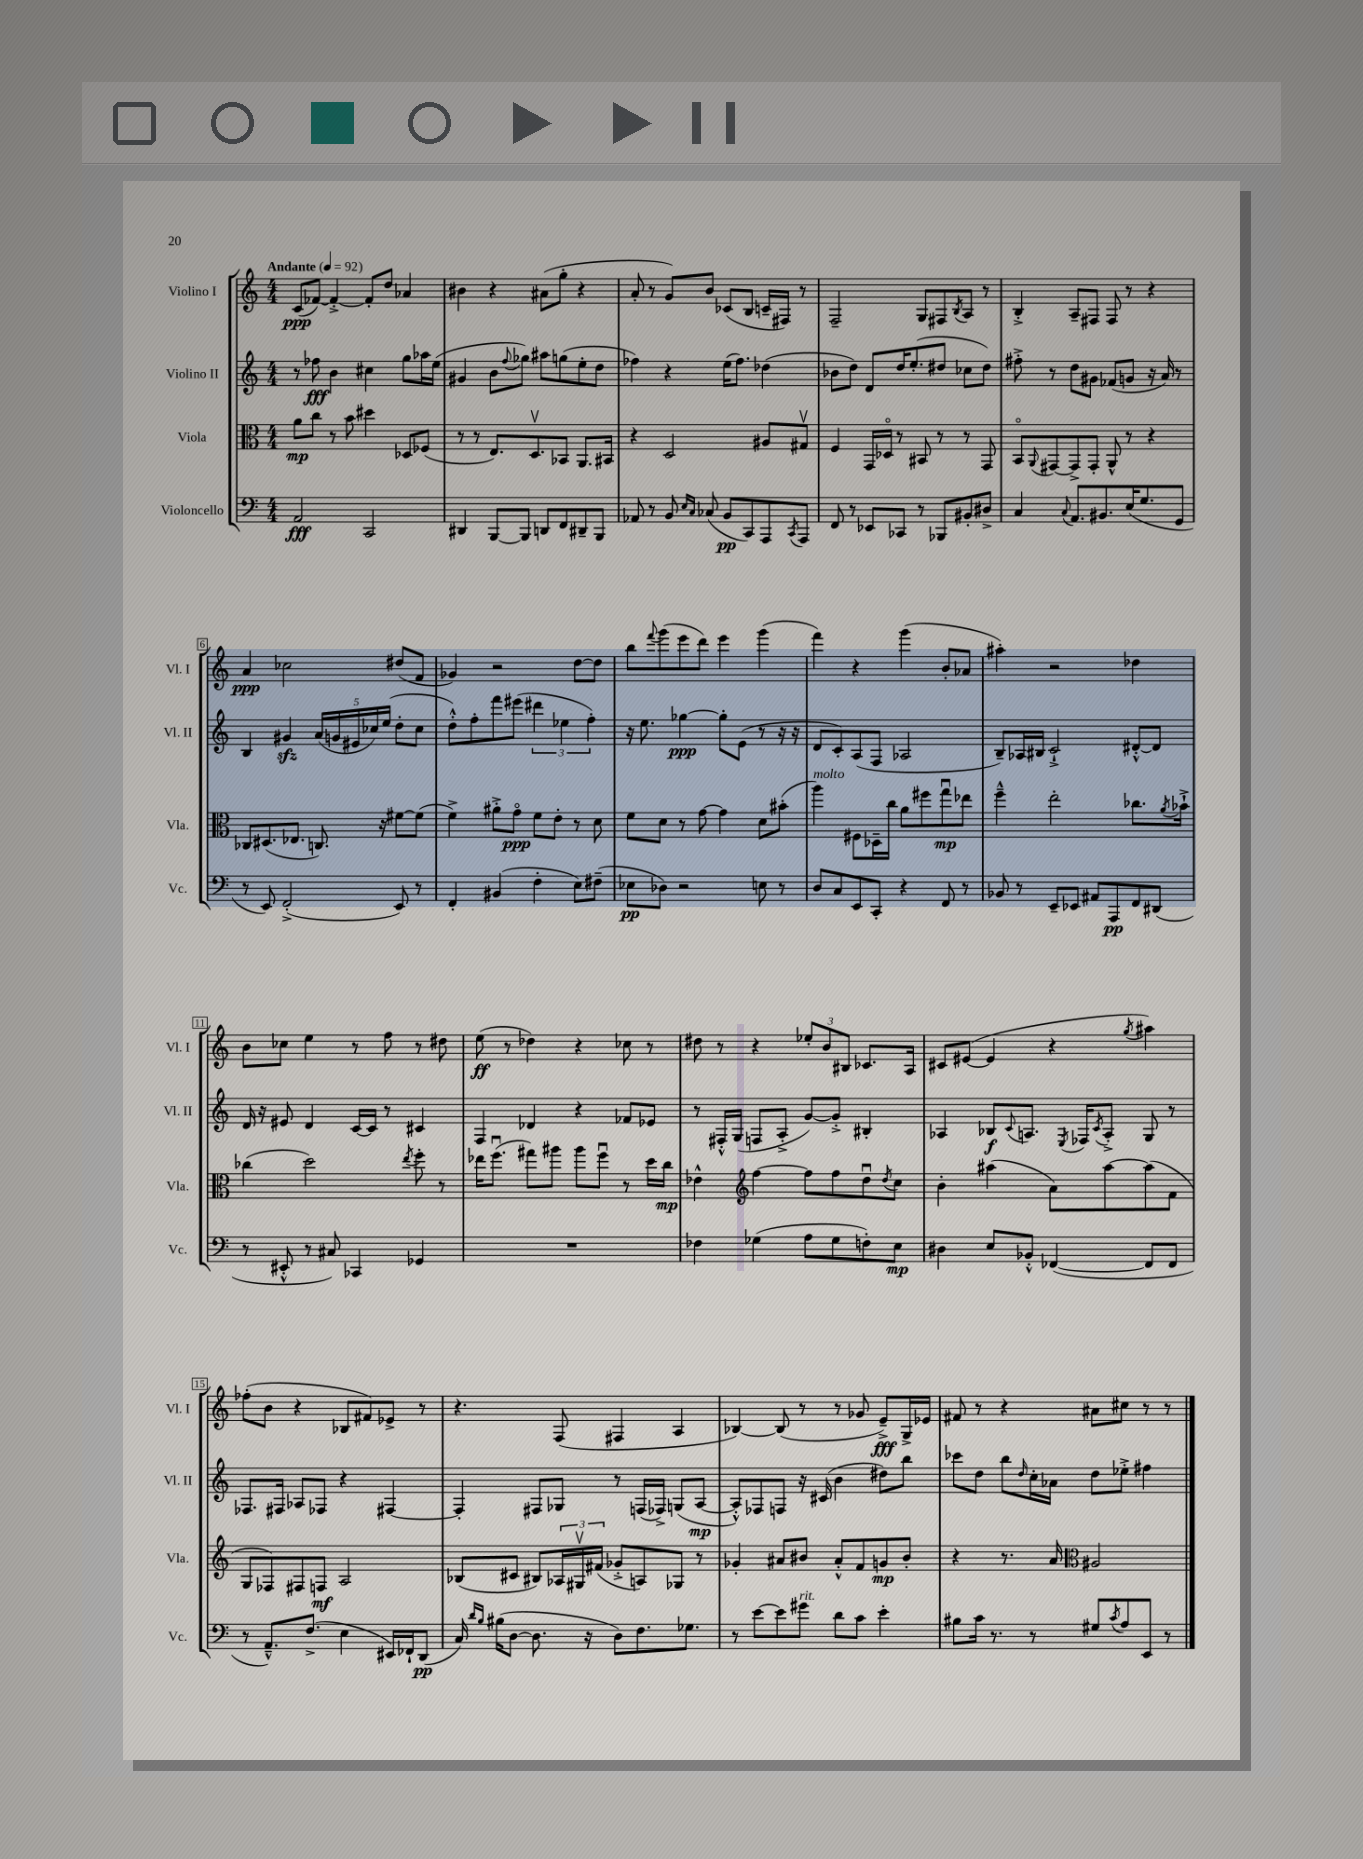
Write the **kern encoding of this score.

**kern	**dynam	**kern	**dynam	**kern	**dynam	**kern	**dynam
*part4	*part4	*part3	*part3	*part2	*part2	*part1	*part1
*staff4	*staff4	*staff3	*staff3	*staff2	*staff2	*staff1	*staff1
*I"Violoncello	*	*I"Viola	*	*I"Violino II	*	*I"Violino I	*
*I'Vc.	*	*I'Vla.	*	*I'Vl. II	*	*I'Vl. I	*
*clefF4	*	*clefC3	*	*clefG2	*	*clefG2	*
*k[]	*	*k[]	*	*k[]	*	*k[]	*
*M4/4	*	*M4/4	*	*M4/4	*	*M4/4	*
*MM92	*	*MM92	*	*MM92	*	*MM92	*
=1	=1	=1	=1	=1	=1	=1	=1
!	!	!	!	!	!	!LO:TX:a:B:t=Andante	!
2AA/	fff	8a\L	mp	8r	.	(8c/L	ppp
.	.	8cc\J	.	8ff-X\	fff	[8f-X/J)	.
.	.	8r	.	4b\	.	4f-'^/_	.
.	.	8b\	.	.	.	.	.
2CC/	.	4dd#X\	.	4cc#X\	.	8f-'/L]	.
.	.	.	.	.	.	8dd/J	.
.	.	8D-X/L	.	8gg\L	.	4a-X/	.
.	.	(8F-X/J	.	16aa-X\L	.	.	.
.	.	.	.	(16ee\JJ	.	.	.
=2	=2	=2	=2	=2	=2	=2	=2
4DD#X/	.	8r	.	4g#X/	.	4b#X\	.
.	.	8r	.	.	.	.	.
[8BBB/L	.	8.E/L)	.	8b\L	.	4r	.
.	.	.	.	8qqff/	.	.	.
8BBB/J]	.	.	.	8gg-X\J)	.	.	.
.	.	8.Dv/	.	.	.	.	.
8DDn/L	.	.	.	8aa#X\L	.	(8a#X\L	.
8FF/	.	8BB-X/J	.	(8ggn\	.	8gg'\J	.
8DD#X~/	.	8.AA/L	.	8ee'\	.	4r	.
8BBB/J	.	.	.	8dd\J	.	.	.
.	.	16BB#X/Jk	.	.	.	.	.
=3	=3	=3	=3	=3	=3	=3	=3
8AA-X/	.	4r	.	4ff-X\)	.	8a'/	.
8r	.	.	.	.	.	8r	.
8BB/	.	2D/	.	4r	.	8g/L)	.
16qqE/LL	.	.	.	.	.	.	.
16qqC/JJ	.	.	.	.	.	.	.
(8C-X/	.	.	.	.	.	8b/J	.
8BB/L	pp	.	.	(16ee\KL	.	(8c-X/L	.
.	.	.	.	8.ff-\J)	.	.	.
8CC/)	.	.	.	.	.	8B/J	.
8AAA/	.	8A#X/L	.	(4dd-X\	.	16cn~/LL	.
.	.	.	.	.	.	16F#X/JJ)	.
8qCC/	.	.	.	.	.	.	.
8AAA/J	.	8G#Xv/J	.	.	.	8r	.
=4	=4	=4	=4	=4	=4	=4	=4
8FF/	.	4F/	.	8b-X\L	.	2F~/	.
8r	.	.	.	8dd\J)	.	.	.
8EE-X/L	.	16GG/LL	.	8d/L	.	.	.
.	.	16D-X/JJ	.	.	.	.	.
8CC-X/J	.	8r	.	16dd/K	.	.	.
.	.	.	.	(8.ee'/	.	.	.
8r	.	8BB#X/	.	.	.	8G/L	.
8BBB-X/L	.	8r	.	8dd#X/J	.	8F#X/	.
.	.	.	.	.	.	8qB/	.
8BB#X'/	.	8r	.	8cc-X\L	.	8A/J	.
8D#X^/J	.	8GG/	.	8dd#\J)	.	8r	.
=5	=5	=5	=5	=5	=5	=5	=5
4C/	.	8BB/L	.	8ff#X'^\	.	4B'^/	.
.	.	8qqAA/	.	.	.	.	.
.	.	[8GG#X/	.	8r	.	.	.
8qqC/	.	.	.	.	.	.	.
8.AA/L	.	8GG#^/]	.	8dd\L	.	8A~/L	.
.	.	8GG#'/J	.	8g#X\J	.	8F#X/J	.
8.BB#X/	.	.	.	.	.	.	.
.	.	8AA^^/	.	(8f-X/L	.	8F#/	.
(16E/K	.	8r	.	8gn/J	.	8r	.
8.G/	.	.	.	.	.	.	.
.	.	4r	.	16r	.	4r	.
.	.	.	.	16a/)	.	.	.
8GG/J	.	.	.	8r	.	.	.
!!LO:LB:g=z
=6	=6	=6	=6	=6	=6	=6	=6
8r	.	8C-X/L	.	4B/	.	4a/	ppp
8EE/)	.	(8.D#X/	.	.	.	.	.
(2FF'^/	.	.	.	4g#Xzz/	.	2cc-X\	.
.	.	8.E-X/J	.	.	.	.	.
.	.	8.Cn/)	.	(20a/LL	.	.	.
.	.	.	.	20gn/	.	.	.
.	.	.	.	20e#X/	.	.	.
.	.	.	.	20cc-X/)	.	.	.
.	.	16r	.	.	.	.	.
.	.	.	.	(20ee/JJ	.	.	.
8EE/)	.	[8f#X\L	.	8dd'\L	.	(8dd#X/L	.
8r	.	(8f#\J]	.	8cc-\J	.	8f/J	.
=7	=7	=7	=7	=7	=7	=7	=7
4FF'/	.	4f^\)	.	8dd'^^\L)	.	4g-X/)	.
.	.	.	.	8ff'\	.	.	.
(4BB#X/	.	8a#X'^\L	.	8fff\	.	2r	.
.	.	8g\J	ppp	(8eee#X\J	.	.	.
4F'\	.	8f\L	.	6ddd#X\	.	.	.
.	.	8e'\J	.	.	.	.	.
.	.	.	.	6ee-X\	.	.	.
8E\L)	.	8r	.	.	.	[8dd\L	.
.	.	.	.	6ff'\)	.	.	.
(8F#X~\J	.	8d\	.	.	.	8dd\J]	.
=8	=8	=8	=8	=8	=8	=8	=8
8E-X\L	pp	8f\L	.	16r	.	8bb\L	.
.	.	.	.	8.ee\	.	.	.
.	.	.	.	.	.	8qqfff/	.
8D-X\J)	.	8d\J	.	.	.	(8ggg\	.
2r	.	8r	.	[4gg-X\	ppp	8eee\	.
.	.	[8g\	.	.	.	8ddd\J)	.
.	.	4g\]	.	8gg-'\L]	.	4eee\	.
.	.	.	.	(8e\J	.	.	.
8En\	.	8d\L	.	8r	.	(4ggg\	.
8r	.	(8b#X'\J	.	16r	.	.	.
.	.	.	.	16r	.	.	.
=9	=9	=9	=9	=9	=9	=9	=9
!	!	!LO:TX:a:i:t=molto	!	!	!	!	!
8D/L	.	4aa\)	.	8d/L	.	4fff\)	.
8C/	.	.	.	8c'/)	.	.	.
8EE/	.	8F#X\L	.	(8A/	.	4r	.
8CC'/J	.	16D-X~\L	.	8F/J	.	.	.
.	.	16cc\JJ	.	.	.	.	.
4r	.	8a\L	.	2A-X/	.	(4ggg\	.
.	.	8ff#X\	.	.	.	.	.
8FF/	.	8ggu\	mp	.	.	8b'/L	.
8r	.	8ee-X\J	.	.	.	8a-X/J	.
=10	=10	=10	=10	=10	=10	=10	=10
8BB-X/	.	4ff~^^\	.	8B~/L)	.	4aa#X'\)	.
8r	.	.	.	16A-X/L	.	.	.
.	.	.	.	16B#X/JJ	.	.	.
8EE~/L	.	2ee'\	.	2c`^/	.	2r	.
8EE-X/J	.	.	.	.	.	.	.
8AA#X/L	.	.	.	.	.	.	.
8AAA/	pp	.	.	.	.	.	.
8FF/	.	8.cc-X\L	.	[8d#X'^^/L	.	4dd-X\	.
(8DD#X/J	.	.	.	8d#/J]	.	.	.
.	.	8qa/	.	.	.	.	.
.	.	16b-X`^\Jk	.	.	.	.	.
!!LO:LB:g=z
=11	=11	=11	=11	=11	=11	=11	=11
8r	.	(4cc-X\	.	16d/	.	8b\L	.
.	.	.	.	16r	.	.	.
8EE#X'^^/	.	.	.	8e#X/	.	8cc-X\J	.
8r	.	2dd\)	.	4d/	.	4ee\	.
8C#X/)	.	.	.	.	.	.	.
4CC-X/	.	.	.	[16c/LL	.	8r	.
.	.	.	.	16c/JJ]	.	.	.
.	.	.	.	8r	.	8ff\	.
.	.	8qee/	.	.	.	.	.
4GG-X/	.	8ff'\	.	4c#X/	.	8r	.
.	.	8r	.	.	.	8dd#X\	.
=12	=12	=12	=12	=12	=12	=12	=12
1r	.	16ee-X\KL	.	4F/	.	(8ee\	ff
.	.	(8.ffu\J	.	.	.	.	.
.	.	.	.	.	.	8r	.
.	.	8gg#X\L)	.	4d-X/	.	4dd-X\)	.
.	.	8aa#X\J	.	.	.	.	.
.	.	8aa#\L	.	4r	.	4r	.
.	.	8ffu\J	.	.	.	.	.
.	.	8r	.	8f-X/L	.	8cc-X\	.
.	.	16dd\LL	.	8e-X/J	.	8r	.
.	.	16cc\JJ	mp	.	.	.	.
=13	=13	=13	=13	=13	=13	=13	=13
4F-X\	.	4e-X^^\	.	8r	.	8dd#X\	.
.	.	.	.	16F#X'^^/LL	.	8r	.
.	.	.	.	(16G/JJ	.	.	.
*	*	*clefG2	*	*	*	*	*
(4G-X\	.	[4ff\	.	8Fn/L	.	4r	.
.	.	.	.	8A'^/J	.	.	.
8A\L	.	8ff\L]	.	[8g/L)	.	12ee-X'/L	.
.	.	.	.	.	.	12b/	.
8G-\	.	8ff\	.	8g'^/J]	.	.	.
.	.	.	.	.	.	12B#X/J	.
8Fn'\)	.	8ddu\	.	4B#X'/	.	8.c-X/L	.
.	.	8qdd/	.	.	.	.	.
8E\J	mp	8cc\J	.	.	.	.	.
.	.	.	.	.	.	16A/Jk	.
=14	=14	=14	=14	=14	=14	=14	=14
4D#X\	.	4b'\	.	4A-X/	.	8c#X/L	.
.	.	.	.	.	.	([8e#X/J	.
8E/L	.	(4aa#X\	.	8B-X/L	f	4e#/]	.
.	.	.	.	8qqc/	.	.	.
8BB-X'^^/J	.	.	.	8.An/J	.	.	.
([4FF-X/	.	8a\L)	.	.	.	4r	.
.	.	.	.	8qE/	.	.	.
.	.	.	.	16F-X/KL	.	.	.
.	.	.	.	8qc/	.	.	.
.	.	[8aa#\	.	8A'^/J	.	.	.
.	.	.	.	.	.	8qgg/	.
8FF-/L]	.	(8aa#\]	.	8G/	.	4aa#X\)	.
8FF-/J	.	8f\J	.	8r	.	.	.
!!LO:LB:g=z
=15	=15	=15	=15	=15	=15	=15	=15
8r	.	8G/L	.	8.F-X/L	.	(8ff-X'\L	.
8.AA~^^/L)	.	8F-X/)	.	.	.	8b\J	.
.	.	.	.	16F#X/Jk	.	.	.
.	.	8F#X/	.	8A-X/L	.	4r	.
(8.F^/J	.	.	.	.	.	.	.
.	.	8Fn/J	mf	8F-X/J	.	.	.
4E\	.	2A/	.	4r	.	8B-X/L	.
.	.	.	.	.	.	8f#X/)	.
16EE#X/LL)	.	.	.	[4F#X/	.	8e-X^/J	.
16FF-X`/J	.	.	.	.	.	.	.
(8DD/J	pp	.	.	.	.	8r	.
=16	=16	=16	=16	=16	=16	=16	=16
16C/)	.	(8B-X/L	.	4F#'/]	.	4.r	.
16qqd/LL	.	.	.	.	.	.	.
16qqB/JJ	.	.	.	.	.	.	.
(16B#X\KL	.	.	.	.	.	.	.
[8D\J	.	8c#X/J	.	.	.	.	.
8.D\]	.	8B#X/L)	.	8F#X/L	.	.	.
.	.	24A-X/L	.	8G-X/J	.	(8F/	.
.	.	24G#Xv/	.	.	.	.	.
16r	.	.	.	.	.	.	.
.	.	(24f#X/JJ	.	.	.	.	.
8D\L)	.	8g-X'^/L	.	8r	.	4F#X/	.
8.F\	.	8An/)	.	(16Fn/LL	.	.	.
.	.	.	.	16F-X^/JJ)	.	.	.
.	.	8G-X/J	.	(8Gn/L	.	4A/	.
8.G-X\J	.	.	.	.	.	.	.
.	.	8r	.	[8A/J	mp	.	.
=17	=17	=17	=17	=17	=17	=17	=17
8r	.	4g-X'/	.	8A'^^/L])	.	[4B-X/)	.
[8e\L	.	.	.	8F-X/	.	.	.
8e\]	.	8a#X/L	.	8Fn/J	.	(8B-/]	.
!LO:TX:a:i:t=rit.	!	!	!	!	!	!	!
8g#X\J	.	8b#X/J	.	16r	.	8r	.
.	.	.	.	(16c#X/	.	.	.
8d\L	.	8a#'^^/L	.	4b\	.	8r	.
8c\J	.	8f/	.	.	.	8g-X/	.
4e'\	.	8gn/	mp	8dd#X\L)	.	8e~^/L)	fff
.	.	8b#'/J	.	8bb\J	.	16G^/L	.
.	.	.	.	.	.	16e-X/JJ	.
=18	=18	=18	=18	=18	=18	=18	=18
8B#X\L	.	4r	.	8ccc-X\L	.	8f#X/	.
16c\Jk	.	.	.	8dd\J	.	8r	.
8.r	.	.	.	.	.	.	.
.	.	8.r	.	8bb\L	.	4r	.
.	.	.	.	16qqdd/	.	.	.
8r	.	.	.	16cc'\L	.	.	.
.	.	16a/	.	16a-X\JJ	.	.	.
*	*	*clefC3	*	*	*	*	*
8G#X/L	.	2A#X/	.	8dd\L	.	8a#X\L	.
8qc/	.	.	.	.	.	.	.
8A/	.	.	.	8ee-X'^\J	.	8cc#X\J	.
8EE/J	.	.	.	4ff#X\	.	8r	.
8r	.	.	.	.	.	8r	.
==	==	==	==	==	==	==	==
*-	*-	*-	*-	*-	*-	*-	*-
